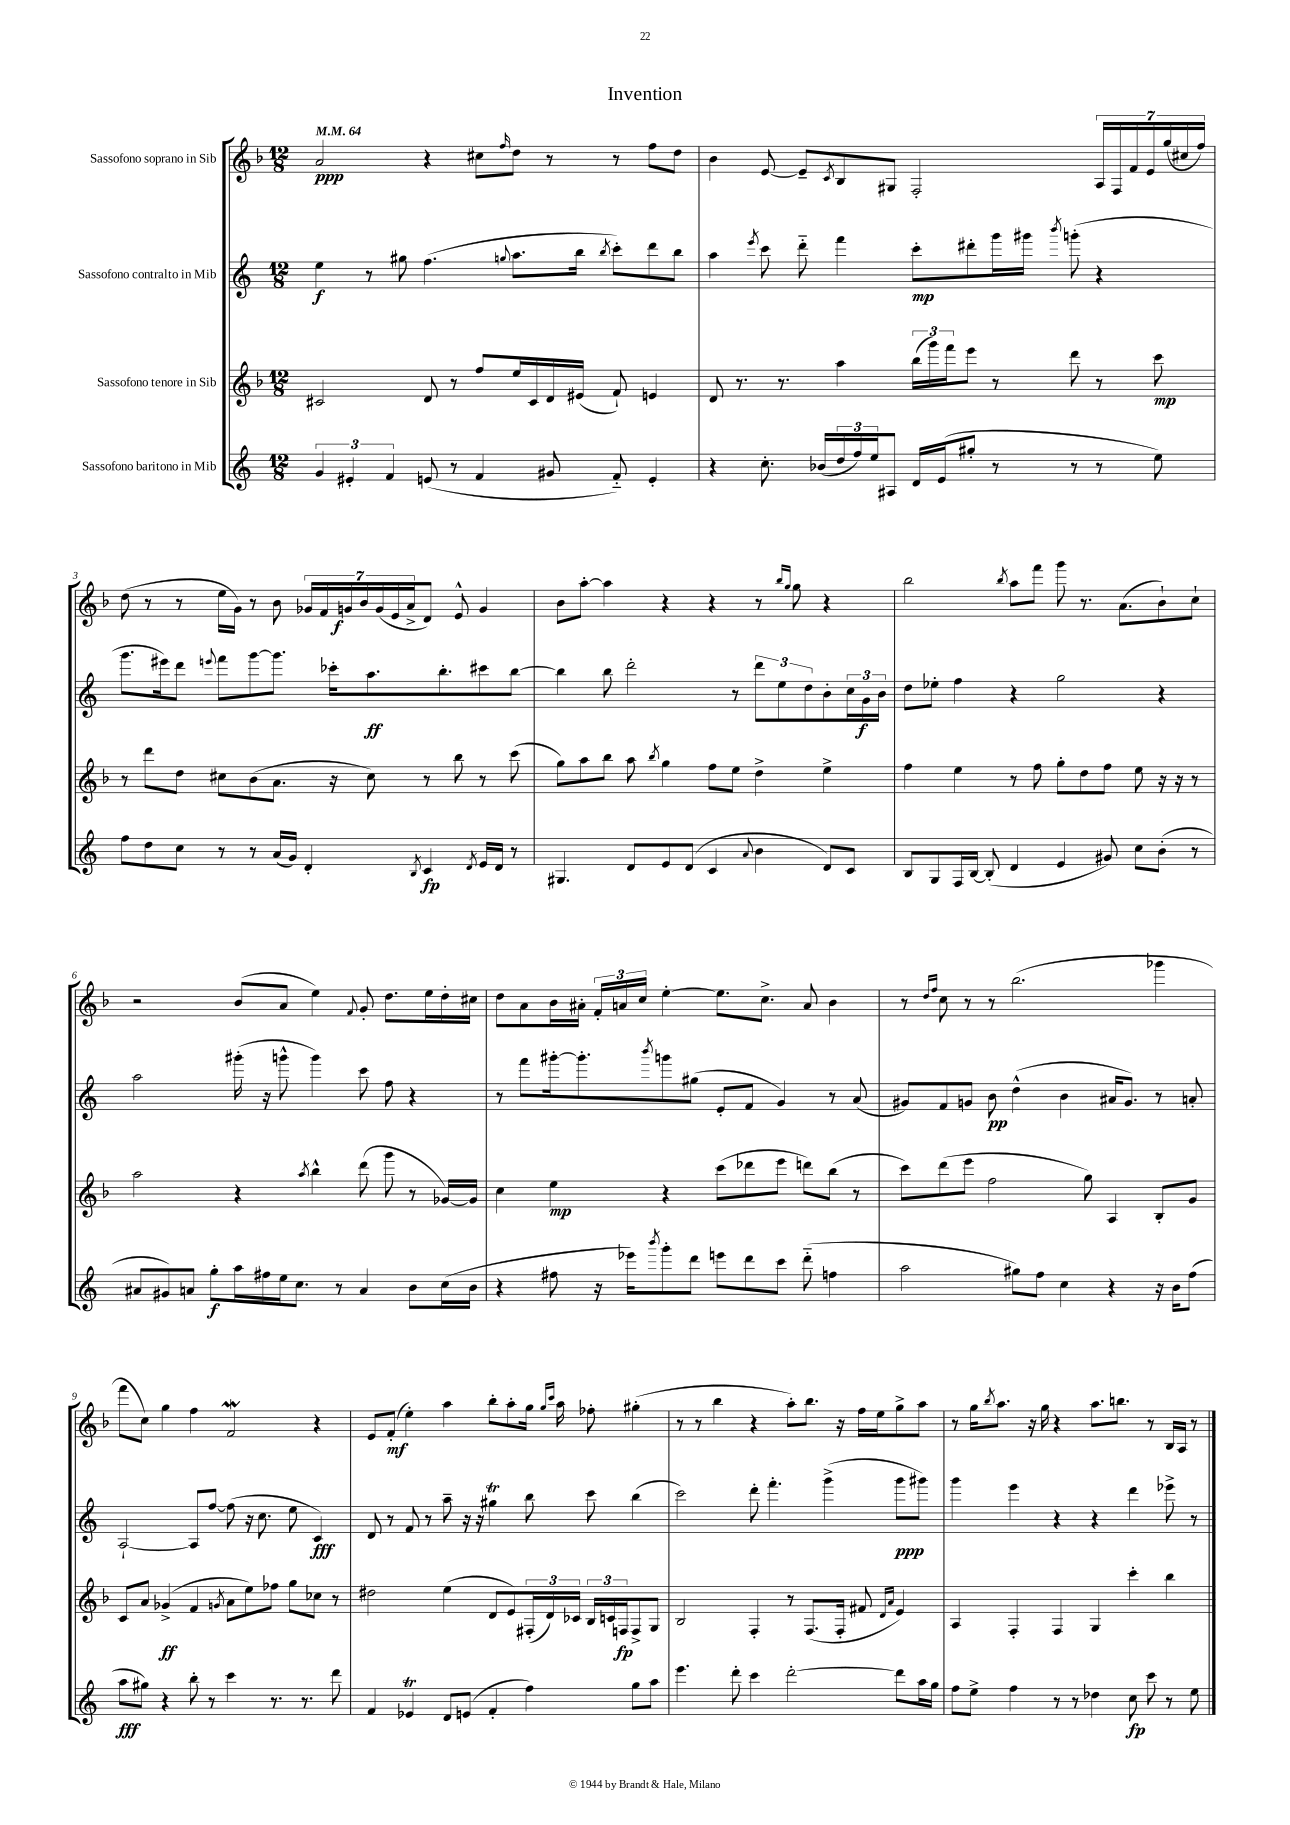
\header { title = "Invention" }
<<
\new StaffGroup <<
\new Staff = "s0" \with { instrumentName = "Sassofono soprano in Sib" } {
    \clef treble \key f \major \numericTimeSignature \time 12/8 \tempo 4 = 64
    a'2\ppp r4 cis''8 \grace { f''16 } d''8 r8 r8 f''8 d''8 |
    bes'4 e'8~ e'8-- \acciaccatura { c'8 } bes8 gis8 f2-. \tuplet 7/4 { a16 f16 f'16 e'16 g''16( cis''16 f''16) } |
    d''8( r8 r8 e''16 g'16) r8 bes'8 \tuplet 7/4 { ges'16 f'16 g'16\f bes'16 g'16( e'16 a'16-> } d'8) e'8-^ g'4 |
    bes'8 a''8~-. a''4 r4 r4 r8 \grace { bes''16 g''16 } g''8 r4 |
    bes''2 \acciaccatura { bes''8 } a''8 f'''8 g'''8 r8. a'8.( bes'8-!) c''8-! |
    r2 bes'8( a'8 e''4) \appoggiatura { f'8 } g'8-. d''8. e''16 d''16-. cis''16 |
    d''8 a'8 bes'16 ais'16-. \tuplet 3/2 { f'16-. a'16 c''16 } e''4~-. e''8. c''8.-> a'8 bes'4 |
    r8 \grace { d''16 f''16 } c''8 r8 r8 bes''2.( ges'''4 |
    f'''8 c''8) g''4 f''4 f'2\mordent r4 |
    e'8 f'8-.\mf( e''4-.) a''4 bes''8-. a''8-. g''16 \grace { g''16 c'''16 } a''16 fes''8-. gis''4-.( |
    r8 r8 bes''4 r4 a''8-.) bes''8. r16 f''16 e''16 g''8-> a''8 |
    r8 g''16 \acciaccatura { bes''8 } a''8. r16 g''16 r4 a''8. b''8. r8 bes16 a16 r8 \bar "|." |
}
\new Staff = "s1" \with { instrumentName = "Sassofono contralto in Mib" } {
    \clef treble \key c \major \numericTimeSignature \time 12/8
    e''4\f r8 gis''8 f''4.( \appoggiatura { g''8 } a''8. b''16 \acciaccatura { b''8 } c'''8-.) d'''8 b''8 |
    a''4 \acciaccatura { e'''8 } c'''8 d'''8-_ f'''4 c'''8-.\mp dis'''8-. g'''16 gis'''16 \acciaccatura { b'''8 } g'''8-.( r4 |
    g'''8. eis'''16) d'''8 \appoggiatura { e'''8 } f'''8 g'''8~ g'''8. ces'''16-. a''8.\ff b''8.-. cis'''8 b''8~ |
    b''4 b''8 d'''2-. r8 \tuplet 3/2 { d'''8 e''8 d''8 } b'8-. \tuplet 3/2 { c''16 g'16\f b'16 } |
    d''8 ees''8-. f''4 r4 g''2 r4 |
    a''2 gis'''16-.( r16 g'''8-^ g'''4) c'''8 f''8 r4 |
    r8 f'''8 gis'''16~-. gis'''8.-. \acciaccatura { b'''8 } g'''8 gis''8( e'8-. f'8 g'4) r8 a'8( |
    gis'8) f'8 g'8 b'8\pp d''4-^( b'4 ais'16 g'8.) r8 a'8-. |
    a2~-! a8 f''8~ f''8( r16 c''8. e''8 c'4\fff) |
    d'8 r8 f'8 r8 a''8-- r16 r16 gis''4\trill b''8 c'''8 b''4( |
    c'''2) d'''8-. f'''4.-. g'''4->( g'''8\ppp gis'''8) |
    g'''4 e'''4 r4 r4 d'''4 ees'''8-> r8 \bar "|." |
}
\new Staff = "s2" \with { instrumentName = "Sassofono tenore in Sib" } {
    \clef treble \key f \major \numericTimeSignature \time 12/8
    cis'2 d'8 r8 f''8 e''16 cis'16 d'16 eis'16( f'8-!) e'4 |
    d'8 r8. r8. a''4 \tuplet 3/2 { bes''16( g'''16) f'''16 } e'''8 r8 d'''8 r8 c'''8\mp |
    r8 d'''8 d''8 cis''8 bes'8( a'8. r16 cis''8) r8 bes''8 r8 c'''8( |
    g''8) a''8 bes''8 a''8 \acciaccatura { bes''8 } g''4 f''8 e''8 d''4-> e''4-> |
    f''4 e''4 r8 f''8 g''8-. d''8 f''8 e''8 r16 r16 r8 |
    a''2 r4 \acciaccatura { a''8 } bes''4-^ d'''8( g'''8 r8 ges'16~) ges'16 |
    c''4 e''4\mp r4 c'''8( des'''8 e'''8 d'''8) bes''8( r8 |
    c'''8) d'''8( e'''8 f''2 g''8) a4 bes8-. g'8 |
    c'8 a'8 ges'4->\ff( f'4 \acciaccatura { g'8 } a'8 e''8) fes''8 g''8 ces''8 r8 |
    dis''2 e''4( d'8 e'8) \tuplet 3/2 { fis16-.( d'16) ces'16 } \tuplet 3/2 { bes16 c'16 f16\fp } f8-> g8 |
    bes2 f4-. r8 f8.( f16-. fis'8 \grace { d'16 a'16 } e'4) |
    a4 f4-. f4 g4 c'''4-. bes''4 \bar "|." |
}
\new Staff = "s3" \with { instrumentName = "Sassofono baritono in Mib" } {
    \clef treble \key c \major \numericTimeSignature \time 12/8
    \tuplet 3/2 { g'4 eis'4-. f'4 } e'8( r8 f'4 gis'8 f'8-_) e'4-. |
    r4 c''8.-. bes'16( \tuplet 3/2 { d''16 f''16) e''16 } ais8 d'16 e'16( gis''8-. r8 r8 r8 e''8) |
    f''8 d''8 c''8 r8 r8 a'16( g'16) d'4-. \acciaccatura { b8 } c'4\fp \acciaccatura { d'8 } e'16 d'16 r8 |
    gis4. d'8 e'8 d'8( c'4 \appoggiatura { a'8 } b'4 d'8) c'8 |
    b8 g8 f16 b16~ b8-.( d'4 e'4 gis'8) c''8 b'8-.( r8 |
    ais'8 gis'8) a'8 g''8-.\f a''16 fis''16 e''16 c''8. r8 a'4 b'8 c''16( b'16 |
    r4 fis''8 r16 ees'''16) \acciaccatura { b'''8 } g'''8-. d'''8 e'''8 d'''8 c'''8 d'''8-_( f''4 |
    a''2 gis''8) f''8 c''4 r4 r16 b'16 f''8( |
    a''8\fff gis''8) r4 b''8-. r8 c'''4 r8. r8. d'''8 |
    f'4 ees'4\trill d'8 e'8( f'4-. f''4) g''8 a''8 |
    e'''4. d'''8-. c'''4 d'''2~-. d'''8 a''16 g''16 |
    f''8 e''8-> f''4 r8 r8 des''4 c''8\fp c'''8 r8 e''8 \bar "|." |
}
>>
>>
